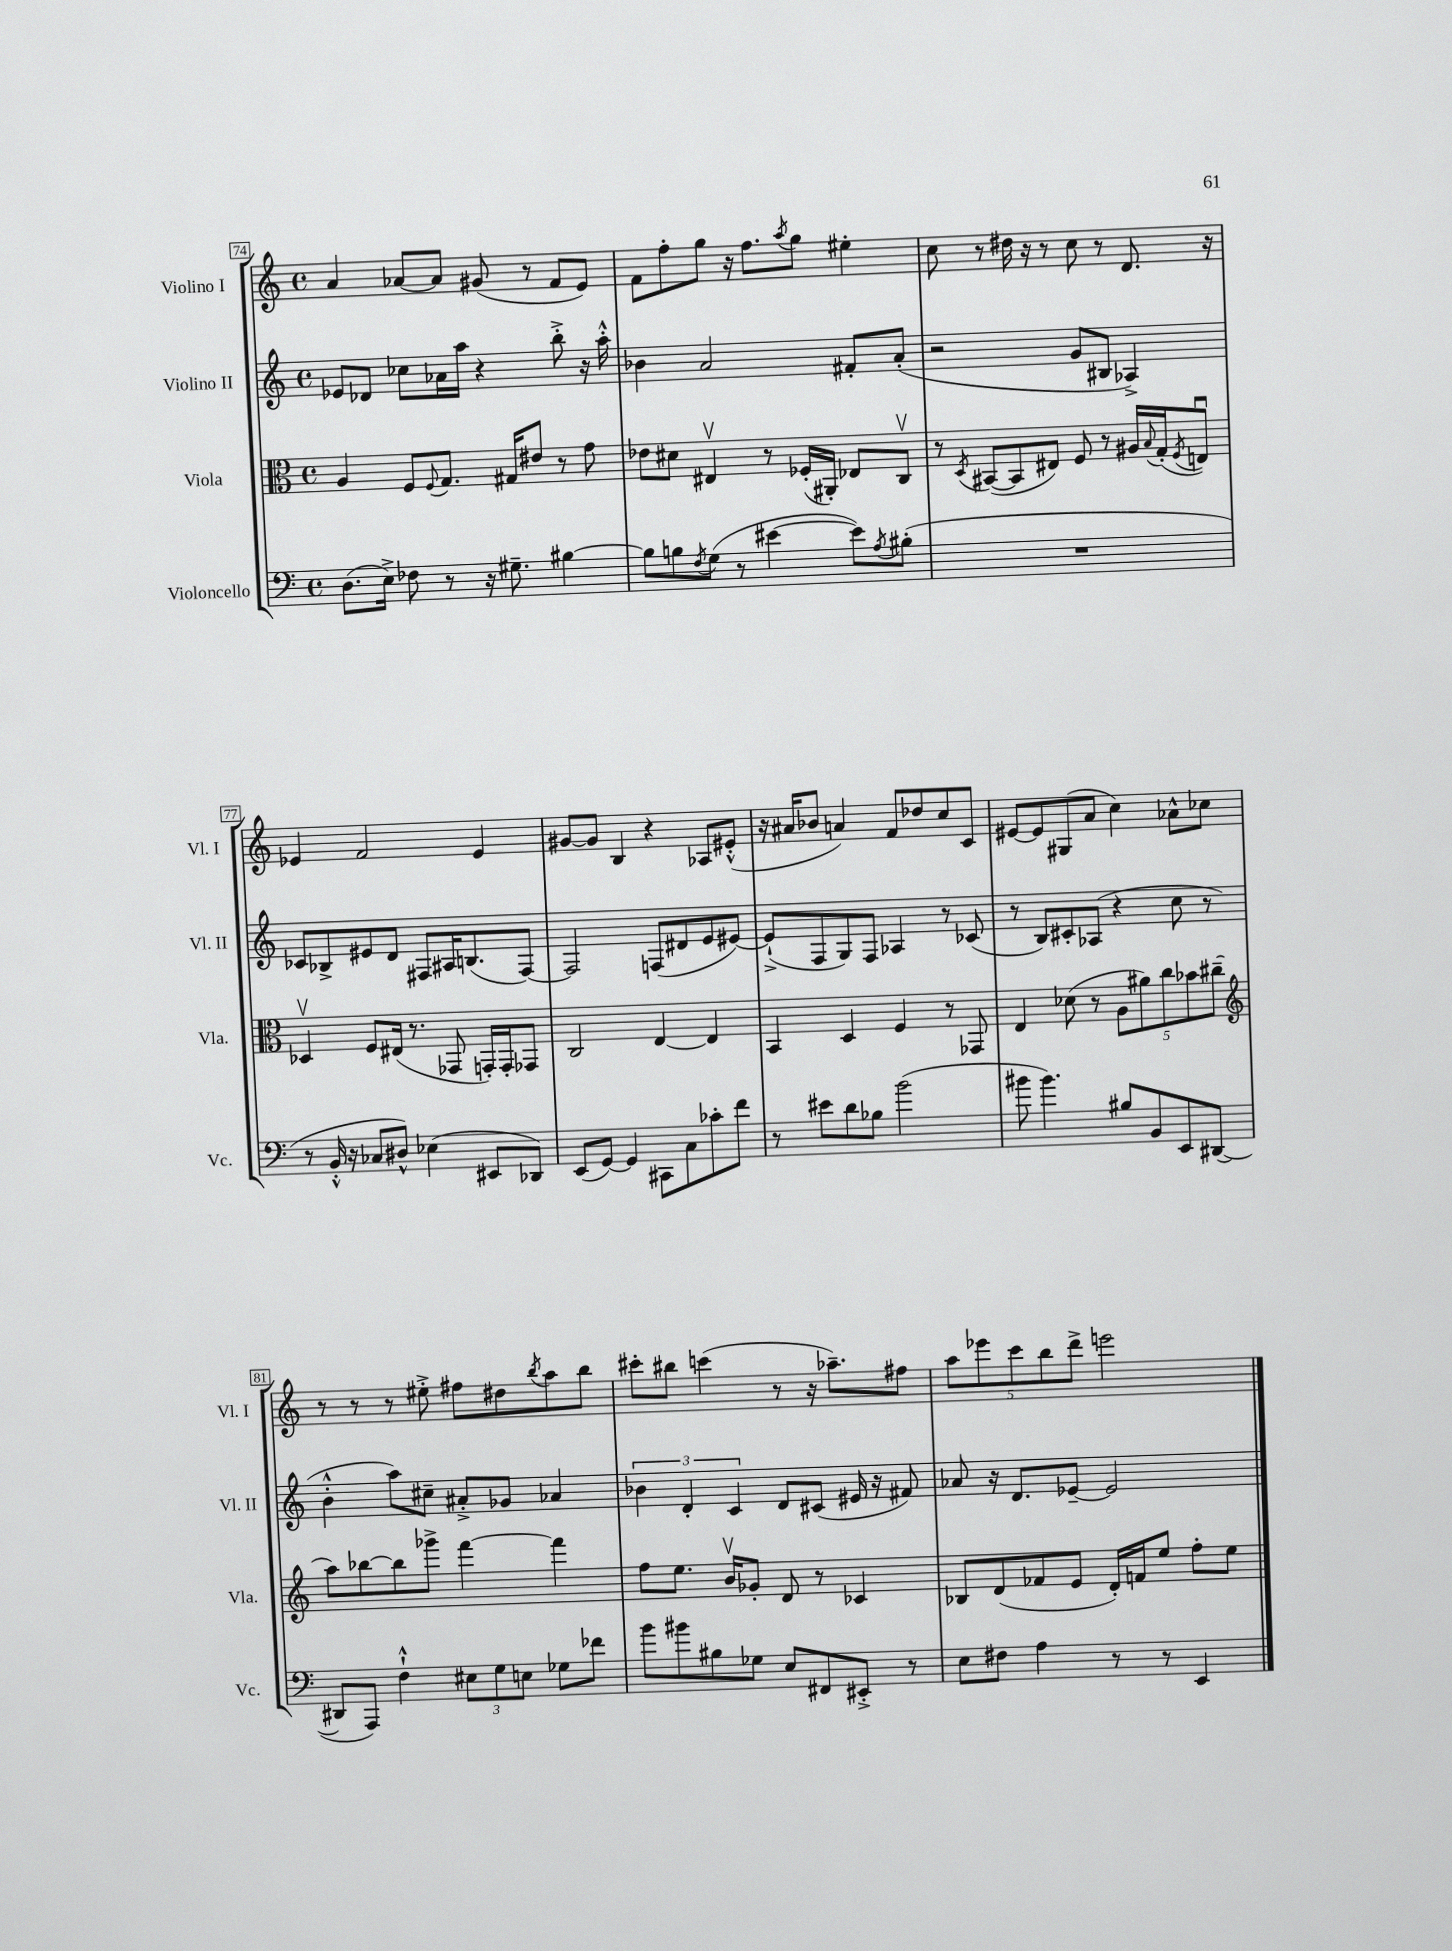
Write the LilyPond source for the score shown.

<<
\new StaffGroup <<
\new Staff = "s0" \with { instrumentName = "Violino I" shortInstrumentName = "Vl. I" } {
    \clef treble \key c \major \defaultTimeSignature \time 4/4
    a'4 aes'8~ aes'8 gis'8( r8 f'8 e'8) |
    f'8 f''8-. g''8 r16 f''8. \acciaccatura { a''8 } g''8 eis''4-. |
    c''8 r8 dis''16 r16 r8 c''8 r8 d'8. r16 |
    ees'4 f'2 ees'4 |
    gis'8~ gis'8 b4 r4 aes8 eis'8-.-^( |
    r16 ais'16 bes'8 a'4) f'8 des''8 c''8 c'8 |
    eis'8~ eis'8 gis8( a'8 c''4) aes'8-^ ces''8 |
    r8 r8 r8 eis''8-.-> fis''8 dis''8 \acciaccatura { b''8 } a''8 b''8 |
    cis'''8-. bis''8 c'''4( r8 r16 aes''8.--) fis''8 |
    \tuplet 5/4 { a''8 ees'''8 c'''8 b''8 d'''8-> } e'''2 \bar "|." |
}
\new Staff = "s1" \with { instrumentName = "Violino II" shortInstrumentName = "Vl. II" } {
    \clef treble \key c \major \defaultTimeSignature \time 4/4
    ees'8 des'8 ces''8 aes'16 a''16 r4 b''8-.-> r16 a''16-.-^ |
    bes'4 a'2 fis'8-. a'8-.( |
    r2 g'8 bis8 aes4->) |
    ces'8 bes8-> eis'8 d'8 fis8 ais16 b8.( fis8~) |
    fis2 f8( dis'8 e'8 eis'8~) |
    eis'8-!->( f8 g8) f8 aes4 r8 ces'8( |
    r8 b8) cis'8-. aes8( r4 c''8 r8 |
    b'4-.-^ a''8) cis''8-- ais'8-.-> ges'8 aes'4 |
    \tuplet 3/2 { bes'4 d'4-. c'4 } d'8 cis'8( eis'16 r16 fis'8) |
    aes'8 r16 d'8. ees'8~-- ees'2 \bar "|." |
}
\new Staff = "s2" \with { instrumentName = "Viola" shortInstrumentName = "Vla." } {
    \clef alto \key c \major \defaultTimeSignature \time 4/4
    a4 f8 \appoggiatura { f8 } g8. gis16 eis'8 r8 g'8 |
    ees'8 dis'8 eis4\upbow r8 fes16-.( ais,16-.) ees8 c8\upbow |
    r8 \acciaccatura { d8 } bis,8~( bis,8 eis8) f8 r8 ais16 \appoggiatura { b8 } g16-.( \acciaccatura { f8 } e8\downbow) |
    des4\upbow f8 eis16( r8. ges,8 g,16-.) g,16-. ges,8 |
    c2 e4~ e4 |
    b,4 d4 f4 r8 ges,8 |
    e4 des'8( r8 \tuplet 5/4 { a8 ais'8) c''8 bes'8 cis''8--( } |
    \clef treble a''8) bes''8~ bes''8 ges'''8-> f'''4~ f'''4 |
    f''8 e''8. b'16\upbow ges'8-. d'8 r8 ces'4 |
    bes8 d'8( fes'8 e'8 d'16-.) f'16 e''8 f''8-. e''8 \bar "|." |
}
\new Staff = "s3" \with { instrumentName = "Violoncello" shortInstrumentName = "Vc." } {
    \clef bass \key c \major \defaultTimeSignature \time 4/4
    d8.( e16->) fes8 r8 r16 gis8.-- bis4~ |
    bis8 b8 \acciaccatura { f8 } g8( r8 eis'4~ eis'8) \acciaccatura { a8 } bis8-.( |
    R1 |
    r8 b,16-.-^ r16 ces8 dis8-^) ees4( eis,8 des,8) |
    e,8( g,8~) g,4 cis,8 c8 ces'8-. f'8 |
    r8 eis'8 d'8 bes8 b'2( |
    bis'8 bis'4.) bis8 b,8 e,8 dis,8~( |
    dis,8 a,,8) f4-!-^ \tuplet 3/2 { eis8 g8 e8 } ges8 fes'8 |
    b'8 bis'8 bis8 ges8 e8 fis,8 eis,8-.-> r8 |
    e8 fis8 a4 r8 r8 e,4 \bar "|." |
}
>>
>>
\layout { \context { \Score currentBarNumber = #74 \override BarNumber.stencil = #(make-stencil-boxer 0.1 0.3 ly:text-interface::print) } }
